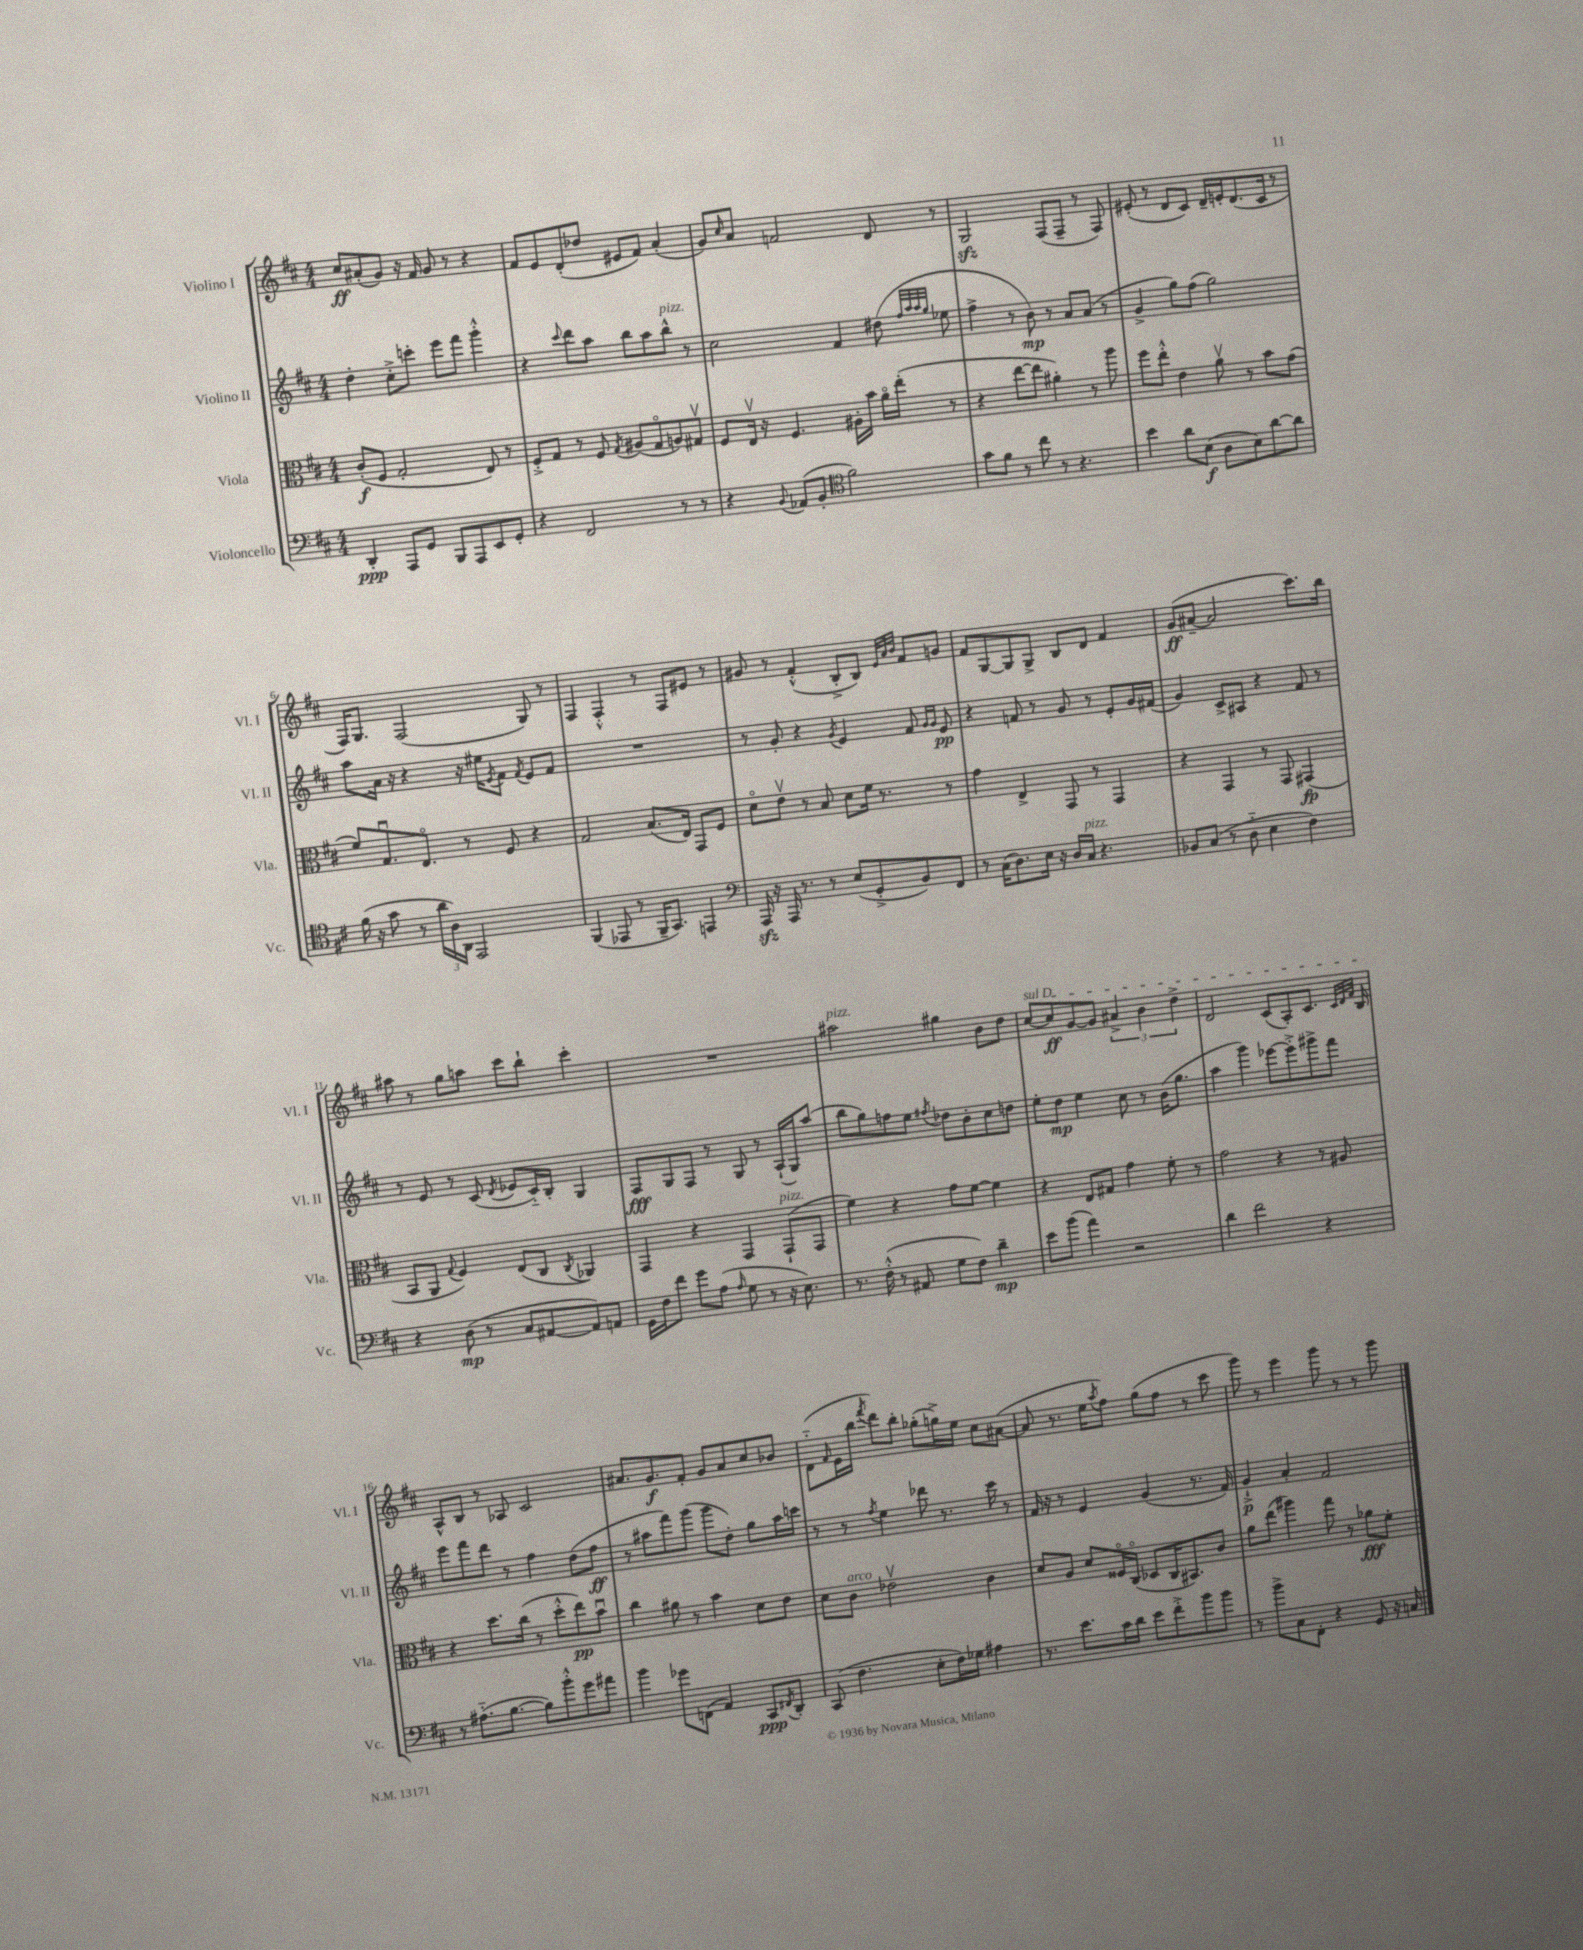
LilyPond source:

<<
\new StaffGroup <<
\new Staff = "s0" \with { instrumentName = "Violino I" shortInstrumentName = "Vl. I" } {
    \clef treble \key d \major \numericTimeSignature \time 4/4
    cis''8\ff ais'8-.( g'8) r16 fis'16 g'8 r8 r4 |
    fis'8 e'8 d'8-.( des''8 eis'8 fis'8) a'4-.( |
    g'8) \grace { cis''16 } a'8 f'2 d'8 r8 |
    g2\sfz fis8( fis8-- r8 fis8) |
    eis'8-.( r8 d'8 cis'8) d'16-- e'16-. d'8.( cis'16 r8 |
    fis16) g8. fis2( g8) r8 |
    fis4 fis4-.-^ r8 fis8 eis'8 r8 |
    gis'8 r8 fis'4-.-^( b8-.-> b8) \grace { e'32 a'32 b'32 } fis'8 g'8 |
    fis'8 g8~ g8 g8-> b8 d'8 fis'4 |
    g'8\ff( ais'8~-- ais'2 cis'''8.) b''16 |
    ais''8 r8 g''8 a''8 cis'''8 b''8-! cis'''4-. |
    R1 |
    ais''2^\markup { \italic "pizz." } gis''4 b'8 d''8 |
    \once \override TextSpanner.bound-details.left.text = \markup { \italic "sul D" } cis''8~\startTextSpan cis''8\ff g'8~ g'8 \tuplet 3/2 { ais'4-> b'4 d''4-> } |
    d'2 cis'8( a8-.) cis'8. \grace { cis'32 d'32 fis'32 } b16\stopTextSpan |
    a8-^ b8 r8 aes8 cis'2 |
    ais'8. g'8.\f fis'8-. g'8 ais'8 cis''8 bes'8 |
    d'8-_( \grace { fis'16 } e'16 b''16 \acciaccatura { fis'''8 } d'''8) b''8-. ges''8-.( g''16->) e''16 cis''8 ais'8~( |
    ais'8 r8. e''16 \acciaccatura { a''8 } fis''8) g''8( fis''8 r8 cis'''8 |
    g'''8) r8 e'''4 g'''8 r8 r8 g'''8 \bar "|." |
}
\new Staff = "s1" \with { instrumentName = "Violino II" shortInstrumentName = "Vl. II" } {
    \clef treble \key d \major \numericTimeSignature \time 4/4
    d''4-. cis''8-.-> c'''8-. e'''8 fis'''8 g'''4-.-^ |
    r4 \appoggiatura { cis'''8 } d'''8 a''8 b''8 a''8 b''8-^^\markup { \italic "pizz." } r8 |
    cis''2 fis'4 dis''8( \grace { fis''32 a''32 a''32 g''32 } ees''8 |
    fis''4-> r8 b'8\mp) r8 a'8 a'8( r8 |
    g'4-> g''8) fis''8( g''2) |
    a''8 a'16 r16 r4 r16 eis''16 \acciaccatura { e'8 } fis'8 \acciaccatura { fis'8 } e'8 fis'8 |
    R1 |
    r8 g'8-. r4 \acciaccatura { g'8 } e'4 fis'8 \grace { g'16 g'16 } e'8\pp |
    r4 f'8 r8 g'8 r8 e'8-. g'16 fis'16( |
    g'4) cis'8-> ais8 r4 fis'8 r8 |
    r8 e'8 r8 cis'8( \acciaccatura { d'8 } ees'8 cis'16-_) b16-. g4 |
    fis8\fff g8 fis8 r8 g8 r8 a16-!( g16) a''8( |
    b''8 g''8) f''8 e''8 \acciaccatura { fis''8 } des''8 b'8-. cis''8 d''8 |
    e''8-. d''8\mp e''4 cis''8 r8 b'16( g''8. |
    a''4 g'''4) ees'''8~ ees'''8-.-> gis'''8-> fis'''8 |
    e'''8 fis'''8 d'''8 r8 fis''4 d''8( fis''8\ff |
    r8 ais''8 fis'''8) g'''8( g'''8 d''8-.) g''8 ais''16 c'''16 |
    r8 r8 \acciaccatura { fis''8 } e''4 des'''8 r8. cis'''16 r8 |
    fis'16 r16 r8 e'4 g'4( r8. fis'16) |
    g'4-!->\p a'4-. fis'2 \bar "|." |
}
\new Staff = "s2" \with { instrumentName = "Viola" shortInstrumentName = "Vla." } {
    \clef alto \key d \major \numericTimeSignature \time 4/4
    cis'8-.\f( fis8 g2-. e8) r8 |
    fis8-.-> g8 r8 fis8 \acciaccatura { g8 } ais8( g8\flageolet a8) gis8\upbow |
    fis8 e16\upbow r16 fis4. ais16-. b'16 a'16\flageolet e''16-.( r8 |
    r4 e''8~ e''8 ais'4-.) r8 a''8 |
    fis''8 e''8-.-^ e'4 a'8\upbow r8 b'8 g'8( |
    fis'8) g8.\downbow e8.\flageolet r8 fis8 r4 |
    g2 b8.( e16) g,8 fis8 |
    d'8\flageolet e'8\upbow r8 b8 d'8 fis'16 r8. r8 |
    g'4 e4-> g,8 r8 g,4 |
    r4 g,4 r8 g,8 gis,4\fp( |
    b,8 a,8 \appoggiatura { g8 } fis4) e8( cis8 \acciaccatura { cis8 } aes,4) |
    g,4 r4 g,4 g,8-!^\markup { \italic "pizz." }( g,8 |
    fis'4) r4 g'8 fis'8~ fis'4 |
    r4 e8 gis8 g'4 fis'8-. r8 |
    g'2 r4 r8 ais8 |
    r4 d''8. cis''16( r8 d''8-.-^ e''8\pp) b'8\downbow |
    cis''4 ais'8 r8 b'4 d'8 e'8 |
    d'8 cis'8^\markup { \italic "arco" } ees'2\upbow cis'4 |
    d'8 a8 d'8 fisis16\flageolet cis16\flageolet( des8 cis16 bis,8.) cis'8 |
    a'8 e''8( ais''4) g''8 r8 aes'8\fff fis'8-. \bar "|." |
}
\new Staff = "s3" \with { instrumentName = "Violoncello" shortInstrumentName = "Vc." } {
    \clef bass \key d \major \numericTimeSignature \time 4/4
    d,4-.\ppp a,,8 g,8 b,,8 a,,8 e,8 g,8-. |
    r4 fis,2 r8 r8 |
    r4 \appoggiatura { b,8 } aes,8( b,8-. \clef tenor fis'2) |
    g'8 fis'8 r8 cis''8 r8 r4. |
    b'4 a'8 b8\f( a8 b8) a'8~ a'8 |
    fis'16( r16 g'8 r8 \tuplet 3/2 { a'16 a16) a,16 } e,2 |
    fis,4( ees,8 r8 fis,16-- g,8.) e,4 |
    \clef bass a,,16\sfz r16 a,,16 r8. r8 e8( g,8-.-> b,8) fis,8 |
    r8 cis16( d8.) e16 r16 d16 cis16^\markup { \italic "pizz." } r4. |
    bes,8 cis8( r8 d8-_ e4 fis4) |
    r4 d8\mp( r8 cis8 ais,8~ ais,8) a,8 |
    g,16 fis16 fis'8 g'8 a8( \grace { a16 } g8 r8 r16 e8.) |
    r8. fis16-.-^( r8 ais,8 g8 fis8) d'4--\mp |
    e'8 b'8( a'4) r2 |
    d'4 fis'2 r4 |
    r8 ais8.-_( b8.~ b8) b'8-.-^ g'8 ais'8 |
    b'4 ges'8 f,8( a,4) cis,8\ppp \acciaccatura { fis,8 } d,8-. |
    cis,8( fis4. e8-. fis16) ges16 ais4 |
    r8. e'8. cis'16 d'16 e'8 fis'8-.-> b'8 b'8 |
    r8 b'8-> cis8 fis,8-. r4 g,8 r16 c16 \bar "|." |
}
>>
>>
